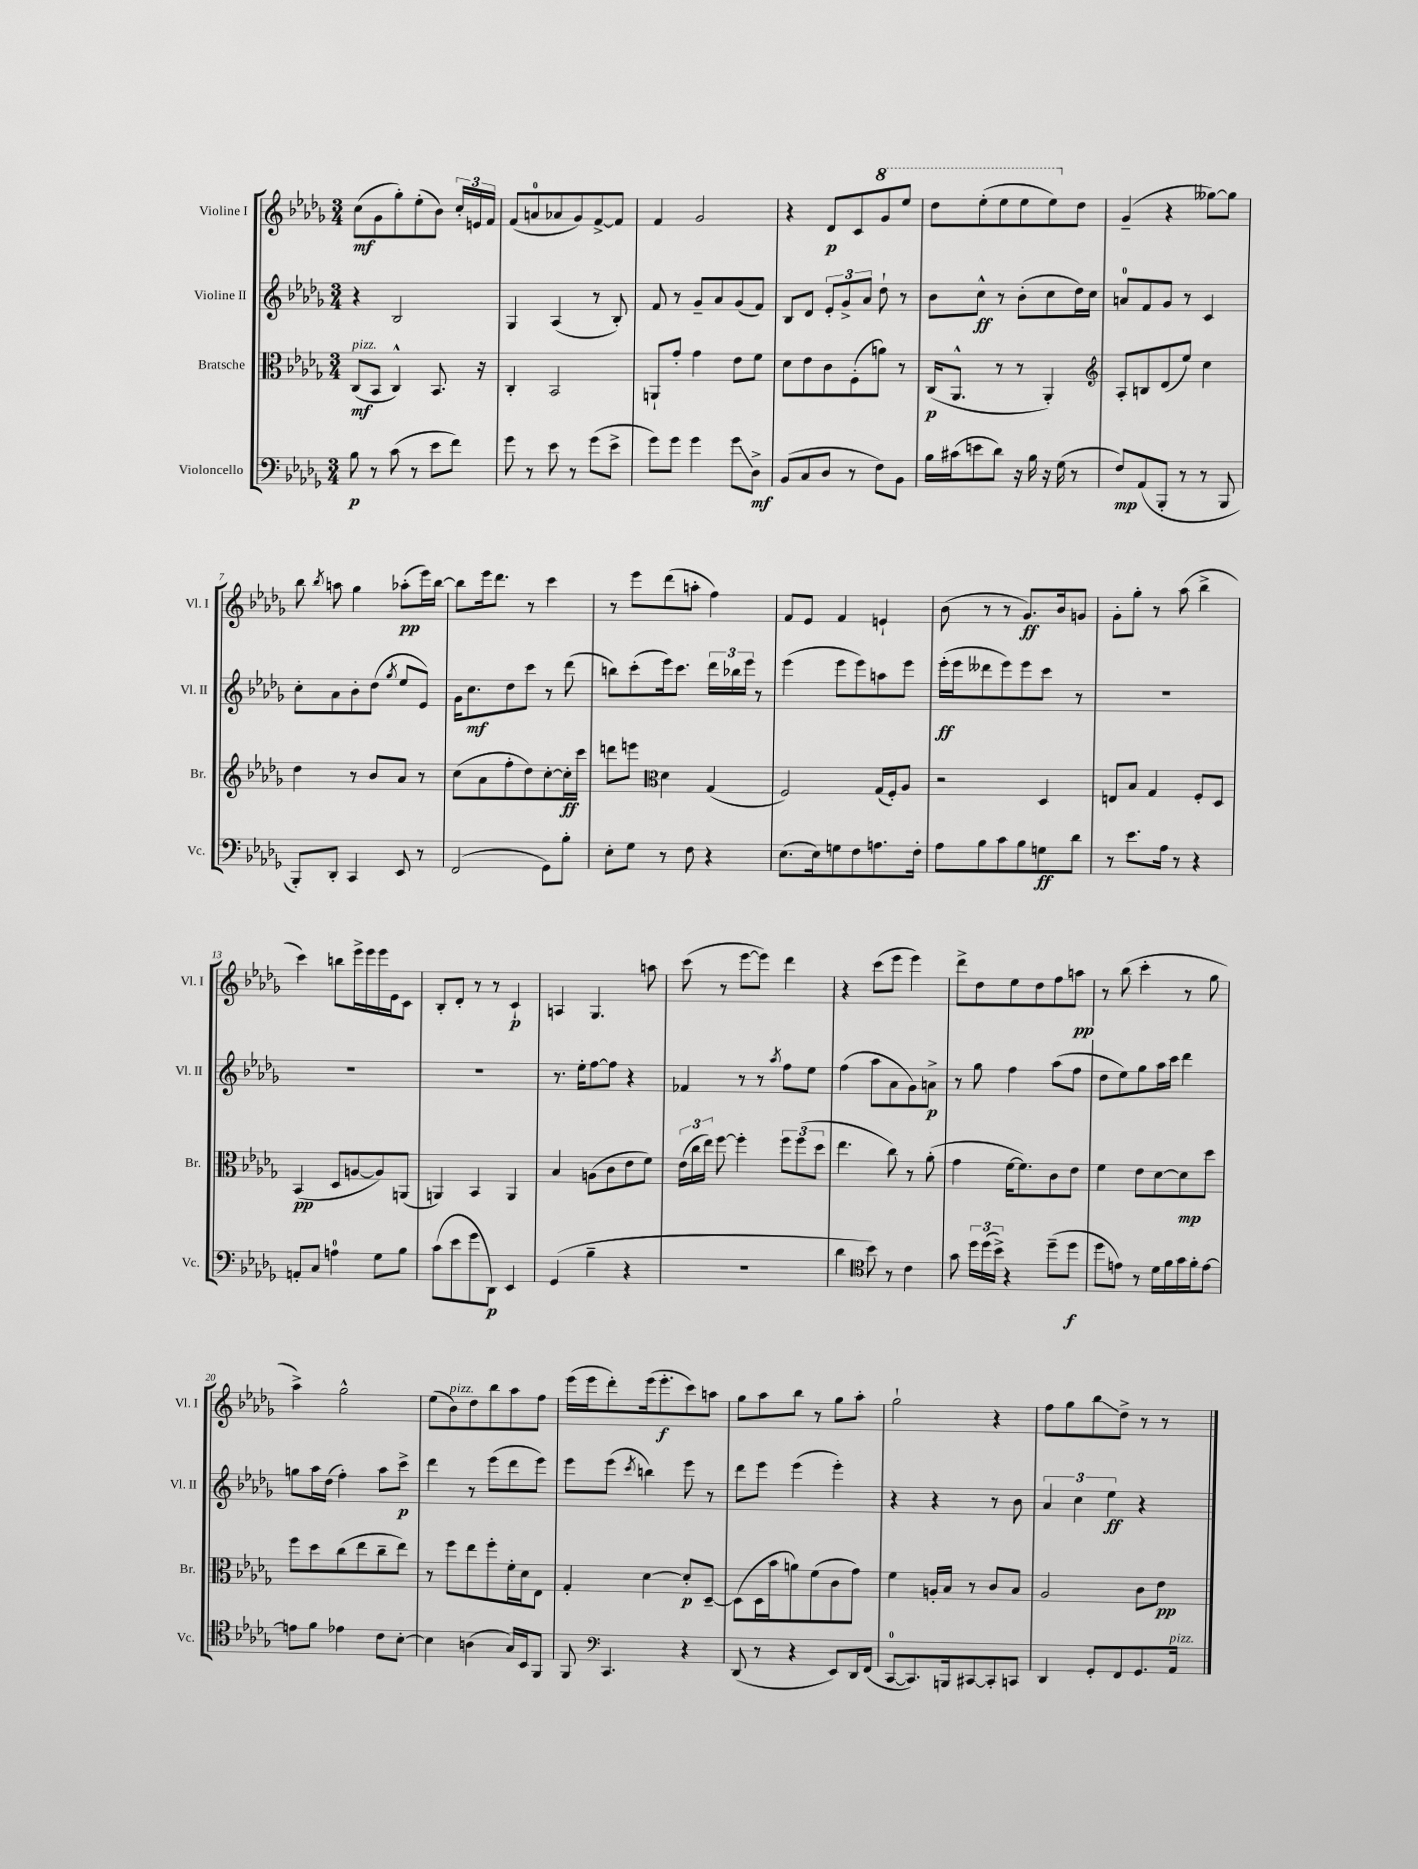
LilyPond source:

<<
\new StaffGroup <<
\new Staff = "s0" \with { instrumentName = "Violine I" shortInstrumentName = "Vl. I" } {
    \clef treble \key des \major \numericTimeSignature \time 3/4
    \autoBeamOff c''8[\mf( ges'8 ges''8-.) ees''8-.( bes'8]) \tuplet 3/2 { c''16[-. e'16 f'16] } |
    f'8[( a'8-0 aes'8 ges'8) f'8~-> f'8] |
    f'4 ges'2 |
    r4 des'8[\p c'8 \ottava #1 ges''8 ees'''8] |
    des'''8[ ees'''8-.( ees'''8 ees'''8 ees'''8) \ottava #0 des''8] |
    ges'4--( r4 geses''8[~) geses''8] |
    bes''8 \acciaccatura { bes''8 } a''8 ges''4 aes''8[-.\pp( ees'''16) bes''16]~ |
    bes''8[ ees'''16 des'''8.] r8 c'''4 |
    r8 ees'''8[ des'''8( a''8]-. f''4) |
    f'8[ ees'8] f'4 e'4-! |
    bes'8( r8 r8 ges'8.[\ff) bes'16 g'8] |
    ges'8[-. ges''8]-. r8 aes''8( bes''4-> |
    c'''4) b''8[ ees'''16-> ees'''16 ees'''16 ees'16 c'8] |
    bes8[-. des'8]-. r8 r8 c'4-!\p |
    a4 ges4. a''8 |
    c'''8( r8 ees'''8[~ ees'''8]) des'''4 |
    r4 c'''8[( ees'''8] ees'''4) |
    des'''8[-> des''8 ees''8 des''8 f''8 a''8]\pp |
    r8 bes''8( c'''4-. r8 ges''8 |
    aes''4->) ges''2-^ |
    ees''8[( bes'8^\markup { \italic "pizz." }) des''8 bes''8 aes''8 f''8] |
    ees'''16[( ees'''16 des'''8-.) ees'''16( ees'''8.-.\f c'''8) a''8] |
    ges''8[ aes''8 bes''8] r8 ges''8[ aes''8]-. |
    ges''2-! r4 |
    f''8[ ges''8 bes''8\glissando des''8]-> r8 r8 \bar "|." |
}
\new Staff = "s1" \with { instrumentName = "Violine II" shortInstrumentName = "Vl. II" } {
    \clef treble \key des \major \numericTimeSignature \time 3/4
    \autoBeamOff r4 bes2 |
    ges4 aes4( r8 bes8-.) |
    f'8 r8 ges'8[-- aes'8 ges'8( f'8]) |
    bes8[ des'8] \tuplet 3/2 { ees'8[-. ges'8-> aes'8] } des''8-! r8 |
    bes'8[ c''8]-^\ff r8 bes'8[-.( c''8 des''16) c''16] |
    a'8[-0 f'8 ges'8] r8 c'4 |
    c''8[-. aes'8 bes'8-. des''8]( \acciaccatura { ges''8 } ees''8[ ees'8]) |
    ges'16[ c''8.\mf des''8 c'''8] r8 des'''8( |
    b''8[) c'''8-.( ees'''16) c'''8.] \tuplet 3/2 { des'''16[ bes''16 ees'''16] } r8 |
    ees'''4( ees'''8[ ees'''8) a''8 ees'''8] |
    ees'''16[-.\ff( ees'''16 deses'''8 ees'''8) ees'''8 c'''8] r8 |
    R2. |
    R2. |
    R2. |
    r8. ees''16[-. f''8~ f''8] r4 |
    fes'4 r8 r8 \acciaccatura { aes''8 } f''8[ ees''8] |
    f''4( aes''8[ aes'8 ges'8) a'8]->\p |
    r8 ges''8 f''4 aes''8[( f''8] |
    des''8[ ees''8) ges''8 aes''16 c'''16] des'''4 |
    g''8[ aes''16 des''16]( f''4-.) aes''8[ c'''8]->\p |
    des'''4 r8 ees'''8[( des'''8 ees'''8]) |
    ees'''8[ ees'''8]( \acciaccatura { c'''8 } b''4) ees'''8 r8 |
    des'''8[ ees'''8] ees'''4( ees'''4-.) |
    r4 r4 r8 bes'8 |
    \tuplet 3/2 { aes'4 c''4 ees''4\ff } r4 \bar "|." |
}
\new Staff = "s2" \with { instrumentName = "Bratsche" shortInstrumentName = "Br." } {
    \clef alto \key des \major \numericTimeSignature \time 3/4
    \autoBeamOff c8[\mf^\markup { \italic "pizz." }( bes,8] c4-^) bes,8. r16 |
    c4-. bes,2 |
    a,8[-! ges'8]-. ges'4 ees'8[ f'8] |
    des'8[ ees'8 c'8 f8-.( a'8]) r8 |
    c16[\p( aes,8.]-^ r8 r8 aes,4-.) |
    \clef treble aes8[-. b8 des'8( ees''8]) c''4 |
    des''4 r8 bes'8[ aes'8] r8 |
    c''8[( aes'8 f''8-. des''8) c''8~-. c''16-.\ff c'''16] |
    d'''8[ e'''8] \clef alto des'4 ges4( |
    f2) ges16[( f16-.) aes8] |
    r2 des4 |
    e8[ bes8] ges4 f8[-. des8] |
    bes,4\pp( des8[ a8~ a8) a,8]( |
    a,4) bes,4 a,4 |
    bes4 a8[( c'8 ees'8 f'8]) |
    \tuplet 3/2 { ees'16[( c''16 ees''16]) } f''8~ f''4-. \tuplet 3/2 { f''8[ f''8( des''8] } |
    ees''4. c''8) r8 aes'8-.( |
    ges'4 f'16[~ f'8.) c'8 ees'8] |
    f'4 ees'8[ des'8~ des'8\mp des''8] |
    f''8[ des''8 c''8( ees''8 c''8-- ees''8]) |
    r8 f''8[ ees''8 f''8-. f'16-. des'16 ees8] |
    ges4-. des'4~ des'8[-.\p des8]~-- |
    des8[( des16 bes'16 a'8) f'8( c'8 ges'8]) |
    f'4 a16[-. bes16] r8 c'8[ bes8] |
    aes2 c'8[ ees'8]\pp \bar "|." |
}
\new Staff = "s3" \with { instrumentName = "Violoncello" shortInstrumentName = "Vc." } {
    \clef bass \key des \major \numericTimeSignature \time 3/4
    \autoBeamOff bes8\p r8 c'8( r8 ees'8[ f'8]) |
    ges'8 r8 ees'8 r8 ges'8[( ees'8]-> |
    ges'8[) ges'8] ges'4 ges'8[\glissando des8]->\mf |
    bes,8[( c8 des8] r8 f8[) bes,8] |
    bes16[ cis'16( e'8 des'8]) r16 bes16 r16 ges16( r8 |
    f8[\mp) aes,8( bes,,8]-. r8 r8 bes,,8 |
    bes,,8[-.) des,8]-. c,4 ees,8 r8 |
    f,2( ges,8[) bes8]-. |
    ees8[-. ges8] r8 f8 r4 |
    ees8.[( ees16) g8 f8 a8. f16]-. |
    aes8[ bes8 c'8 bes8 g8\ff des'8] |
    r8 ees'8.[ aes16] r8 r4 |
    a,8[-. c8] a4-0 ges8[ bes8] |
    c'8[( ees'8 ges'8 des,8]\p) ees,4 |
    ges,4( bes4-- r4 |
    R2. |
    des'4 \clef tenor bes'8) r8 c'4 |
    ges'8 \tuplet 3/2 { des''16[ des''16( bes'16]->) } r4 des''8[--( des''8]\f |
    des''8[ e'8]) r8 des'16[ f'16 ges'16 f'16-. e'8]~ |
    e'8[ f'8] ees'4 c'8[ bes8]~-. |
    bes4 a4( ges16[) bes,16 f,8] |
    f,8 \clef bass c,4. r4 |
    des,8( r8 r4 ees,8[) des,16 f,16]( |
    c,8[-0~ c,8.) b,,16 cis,8~ cis,8-. c,8] |
    des,4 ges,8[-. f,8 ges,8. aes,16]^\markup { \italic "pizz." } \bar "|." |
}
>>
>>
